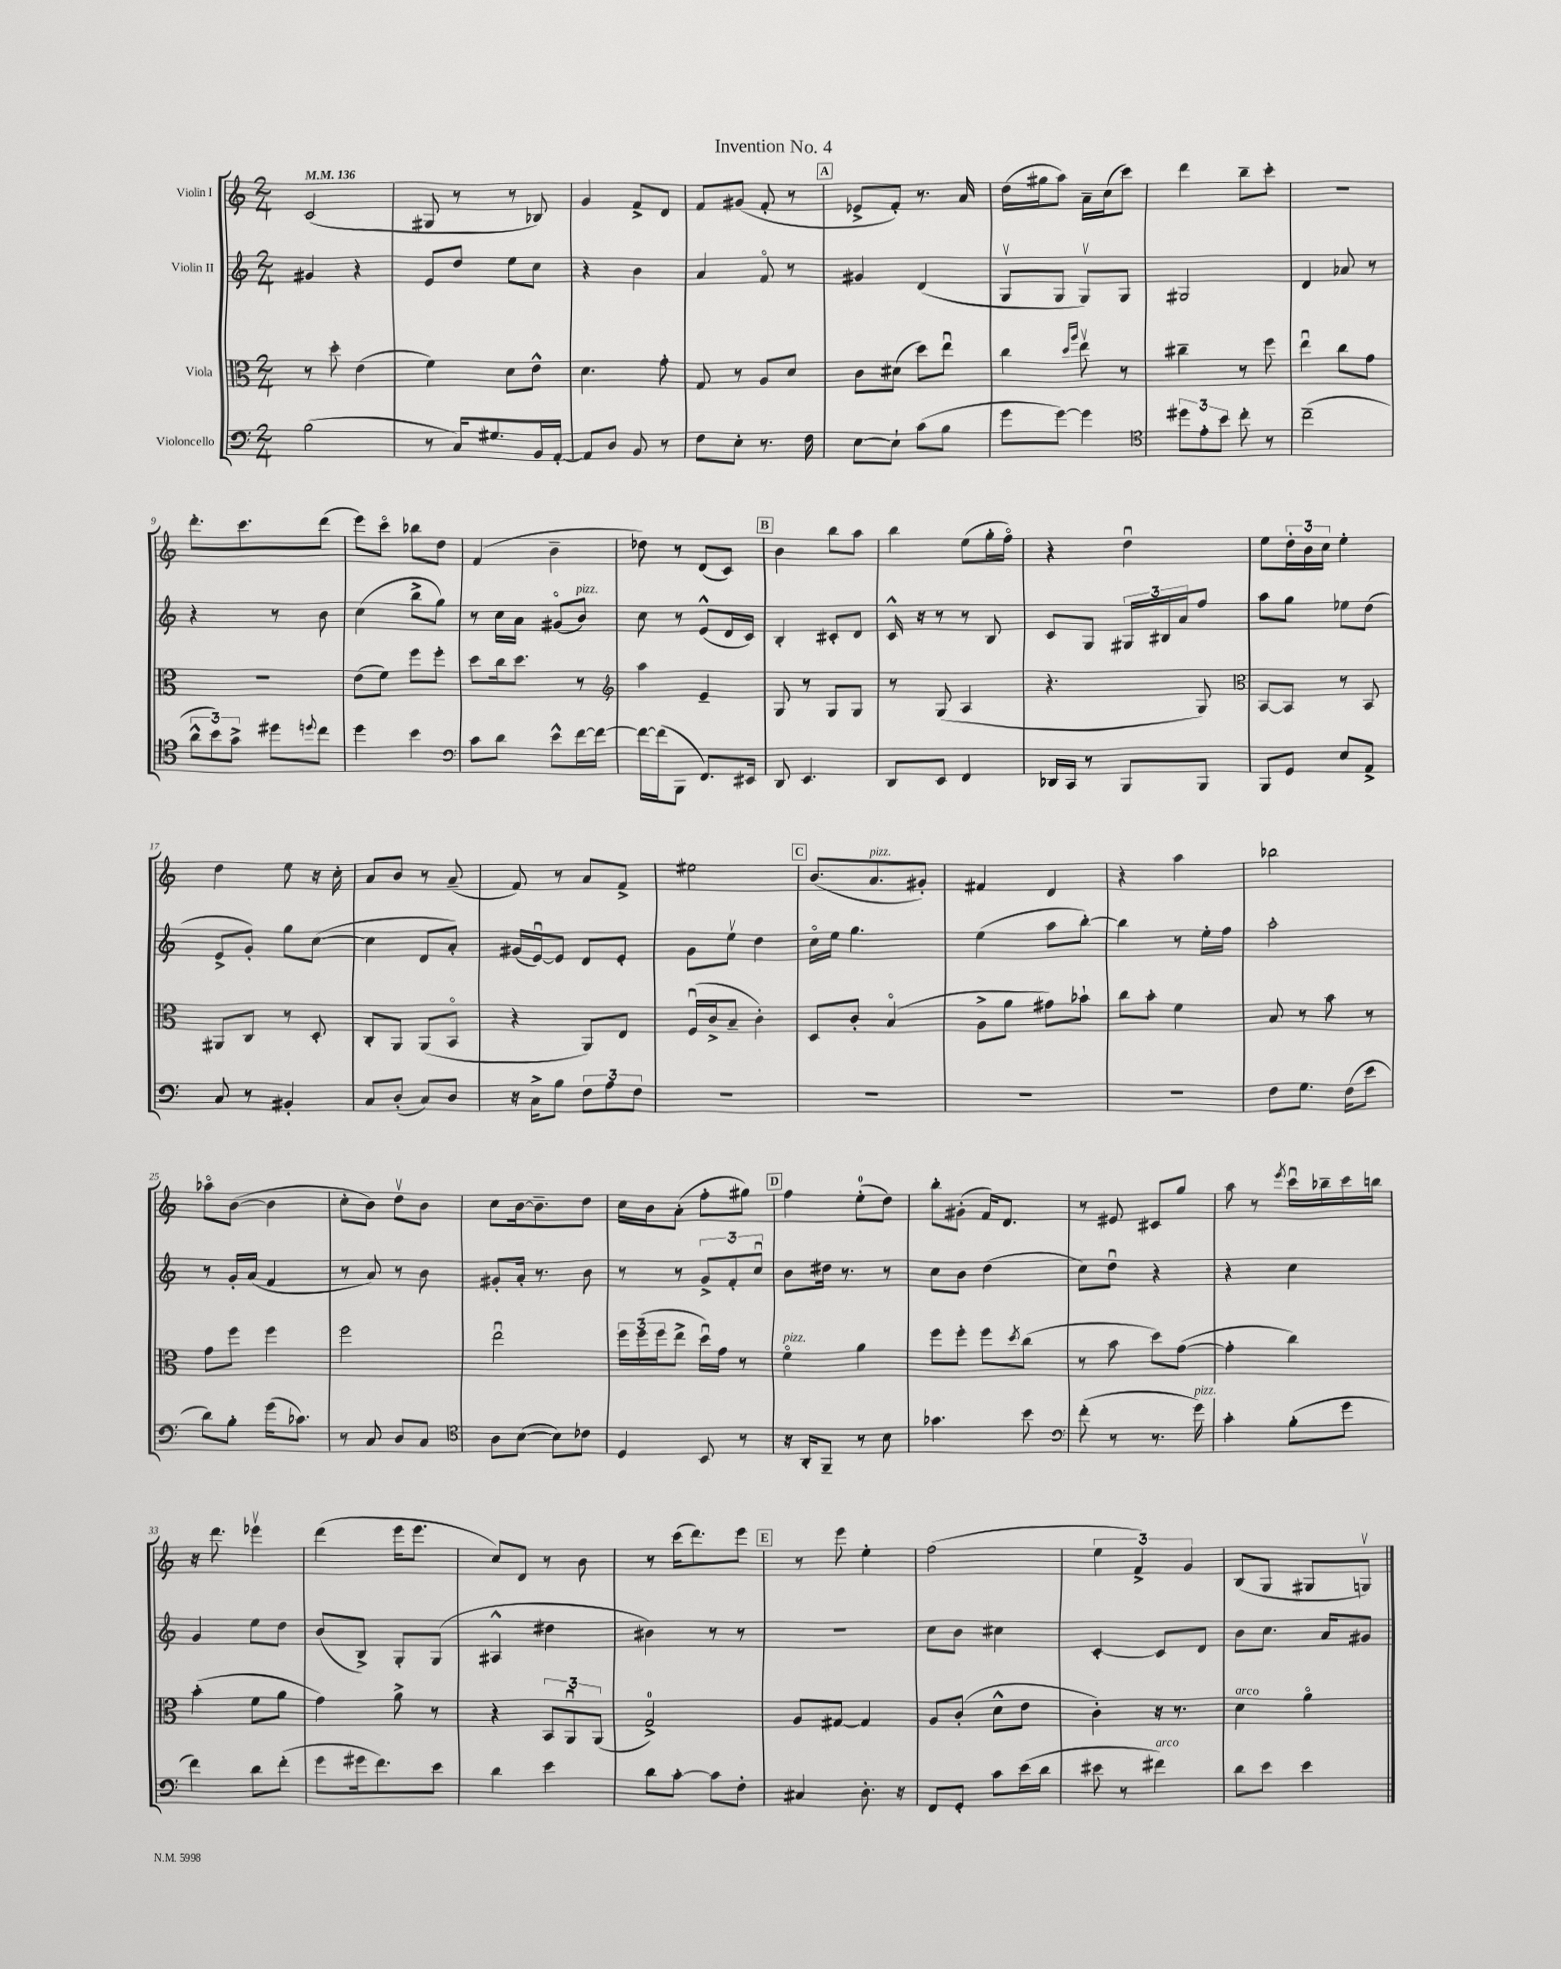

**kern	**kern	**kern	**kern
*staff4	*staff3	*staff2	*staff1
*clefF4	*clefC3	*clefG2	*clefG2
*k[]	*k[]	*k[]	*k[]
*M2/4	*M2/4	*M2/4	*M2/4
*MM136	*MM136	*MM136	*MM136
(2B	8r	4g#	(2c
.	8dd'	.	.
.	(4e	4r	.
=	=	=	=
8r	4f)	8e	8G#
16C)	.	8dd	8r
8.G#	.	.	.
.	8d	8ee	8r
16BB	8e^^	8cc	8B-)
[16AA'	.	.	.
=	=	=	=
8AA]	4.d	4r	4g
8D	.	.	.
8BB	.	4b	8f^
8r	8g'	.	8d
=	=	=	=
8F	8G	4a	8f
8E'	8r	.	(8g#
8.r	8A	8fo	8f'
.	8d	8r	8r
16F	.	.	.
=	=	=	=
[8E	8c	4g#	8e-^
8E`]	(8d#	.	8f')
(8c	8dd)	(4d	8.r
8B	8eeu	.	.
.	.	.	16a
=	=	=	=
8g	4cc	8Gv	(16dd
.	.	.	16gg#
[8g)	.	8G	8aa)
.	16qqdd	.	.
.	16qqaa	.	.
4g]	8eev	8Gv)	16a~
.	.	.	(16cc
.	8r	8G	8ccc)
=	=	=	=
*clefC4	*	*	*
12dd#	4cc#~	2G#	4ddd
12e'	.	.	.
12b	.	.	.
8cc'	8r	.	8bb~
8r	8ff	.	8ccc'
=	=	=	=
(2cc~	4eeu	4d	2r
.	8cc	8a-	.
.	8g	8r	.
=	=	=	=
12a^^	2r	4r	8.ddd'
12b)	.	.	.
12g^	.	.	.
.	.	.	8.ccc
8dd#	.	8r	.
8qqdd	.	.	.
8cc	.	8b	(8ddd
=	=	=	=
4dd	(8e	(4cc	8eee)
.	8f)	.	8ccco
4b	8ff	8bb^	8bb-
.	8ff'	8gg)	8dd
=	=	=	=
*clefF4	*	*	*
8c	8dd	8r	(4f
8d	16cc	16cc	.
.	8.dd	16a	.
8e^^	.	(8g#o	4b~
[16f	8r	8b)	.
16f_	.	.	.
=	=	=	=
*	*clefG2	*	*
16f_	4aa	8cc	8dd-)
(16f]	.	.	.
8BBB	.	8r	8r
8.FF)	4e~	(8e^^	(8d
.	.	16d	8c)
16EE#	.	16c)	.
=	=	=	=
8DD	8G	4B'	4b
4.EE	8r	.	.
.	8G	8c#'	8bb
.	8G	8d	8aa
=	=	=	=
8DD	8r	16c^^	4bb
.	.	16r	.
8EE	(8G	8r	.
4FF	4A	8r	(8ee
.	.	8B	16gg'
.	.	.	16ffo)
=	=	=	=
16DD-	4.r	8c	4r
16CC	.	.	.
8r	.	8G	.
8BBB	.	24G#	4ddu
.	.	24B#	.
.	.	24a	.
8BBB	8G)	8ff	.
=	=	=	=
*	*clefC3	*	*
8BBB	[8BB	8aa	8ee
8GG	8BB]	8gg	24dd'
.	.	.	24b
.	.	.	24cc
8E	8r	8ee-	4ee'
8AA^	8BB	(8dd	.
=	=	=	=
8C	8AA#	8e^	4dd
8r	8C	8g')	.
4BB#'	8r	8gg	8ee
.	8D'	([8cc	16r
.	.	.	16cc'
=	=	=	=
8C	8C'	4cc]	8a
(8D'	8AA	.	8b
8C)	(8AA	8d	8r
8D	8BBo	8a')	(8a~
=	=	=	=
16r	4r	(16g#	8f)
16C^	.	[16eu)	.
8B	.	8e]	8r
12F	8AA)	8d	8a
12A	.	.	.
.	8E	8e'	8f^
12F	.	.	.
=	=	=	=
2r	(16Fu	8g	2ee#
.	16c^	.	.
.	8B~	8eev	.
.	4c')	4dd	.
=	=	=	=
2r	8D	16cco	(8.b
.	.	16ee	.
.	8c'	4.gg	.
.	.	.	8.a
.	(4Bo	.	.
.	.	.	8g#')
=	=	=	=
2r	8A^	(4ee	4f#
.	8a	.	.
.	8g#)	8aa	4d
.	8b-`	[8bb')	.
=	=	=	=
2r	8cc	4bb]	4r
.	8b'	.	.
.	4f	8r	4aa
.	.	16ee'	.
.	.	16ff	.
=	=	=	=
8F	8B	2aa'	2bb-
8.G	8r	.	.
.	8b	.	.
(16F	.	.	.
8e	8r	.	.
=	=	=	=
8d)	8g	8r	8aa-o
8B'	8ff	16g'	([8b
.	.	(16a	.
(16g	4ff	4f	4b]
8.c-)	.	.	.
=	=	=	=
8r	2ff	8r	8cc'
8C	.	8a)	8b)
8D	.	8r	8ddv
8C	.	8b	8b
=	=	=	=
*clefC4	*	*	*
8A	2eeu	8g#'	8cc
([8B	.	16a'	[16b
.	.	8.r	8.b~]
8B])	.	.	.
8c-	.	8b	8dd
=	=	=	=
4D	24ff	8r	16cc
.	(24ff	.	.
.	.	.	16b
.	24ff	.	.
.	8ee^	8r	(8a'
8BB	16ddu)	12g^	8ff'
.	16g	.	.
.	.	12f'	.
8r	8r	.	8gg#)
.	.	12ccu	.
=	=	=	=
16r	4fo	8b	4ff
16AA'	.	.	.
8FF~	.	16dd#	.
.	.	8.r	.
8r	4a	.	(8ee'
8B	.	8r	8dd)
=	=	=	=
4.g-	8ff	8cc	8bb'
.	8ff'	8b	(8g#'
.	8ff	(4dd	16f)
.	.	.	8.d
.	8qdd	.	.
8b	(8cc	.	.
=	=	=	=
*clefF4	*	*	*
(8f'	8r	8cc)	8r
8r	8b	8ddu	8e#
8.r	8dd)	4r	8c#
.	([8g	.	8gg
16g)	.	.	.
=	=	=	=
4c'	4g']	4r	8aa
.	.	.	8r
.	.	.	8qeee
(8B'	4cc)	4cc	16cccu
.	.	.	16bb-~
8g	.	.	16ccc
.	.	.	16bb
=	=	=	=
4f)	(4b'	4g	16r
.	.	.	8.ddd
8d	8f	8ee	4eee-v
(8f'	8a	8dd	.
=	=	=	=
8g	4g)	(8b	(4ddd
16g#	.	8B^)	.
8.f)	.	.	.
.	8a^	8G'	16eee
.	.	.	8.eee
8e	8r	(8G	.
=	=	=	=
4d	4r	4A#^^	8cc)
.	.	.	8d
4e	12BB	4dd#	8r
.	12AAu	.	.
.	.	.	8b
.	(12AA	.	.
=	=	=	=
8d	2G^)	4b#)	8r
[8c'	.	.	(16ccc
.	.	.	8.ddd)
8c]	.	8r	.
8F'	.	8r	8eee
=	=	=	=
4C#	8A	2r	8r
.	[8G#	.	8eee
8.D'	4G#]	.	4ee'
16r	.	.	.
=	=	=	=
8FF	8A	8cc	(2ff
8GG'	(8c'	8b	.
8c	8d^^	4cc#	.
(16e	8e	.	.
16d	.	.	.
=	=	=	=
8e#	4c')	[4c'	6ee
8r	.	.	.
.	.	.	6f^)
4f#)	16r	8c]	.
.	8.r	.	.
.	.	.	6g
.	.	8d	.
=	=	=	=
8d	4d	8b	(8B
8e	.	8.cc	8G
4e	4ao	.	8G#
.	.	16a	.
.	.	8g#	8Gv)
==	==	==	==
*-	*-	*-	*-
